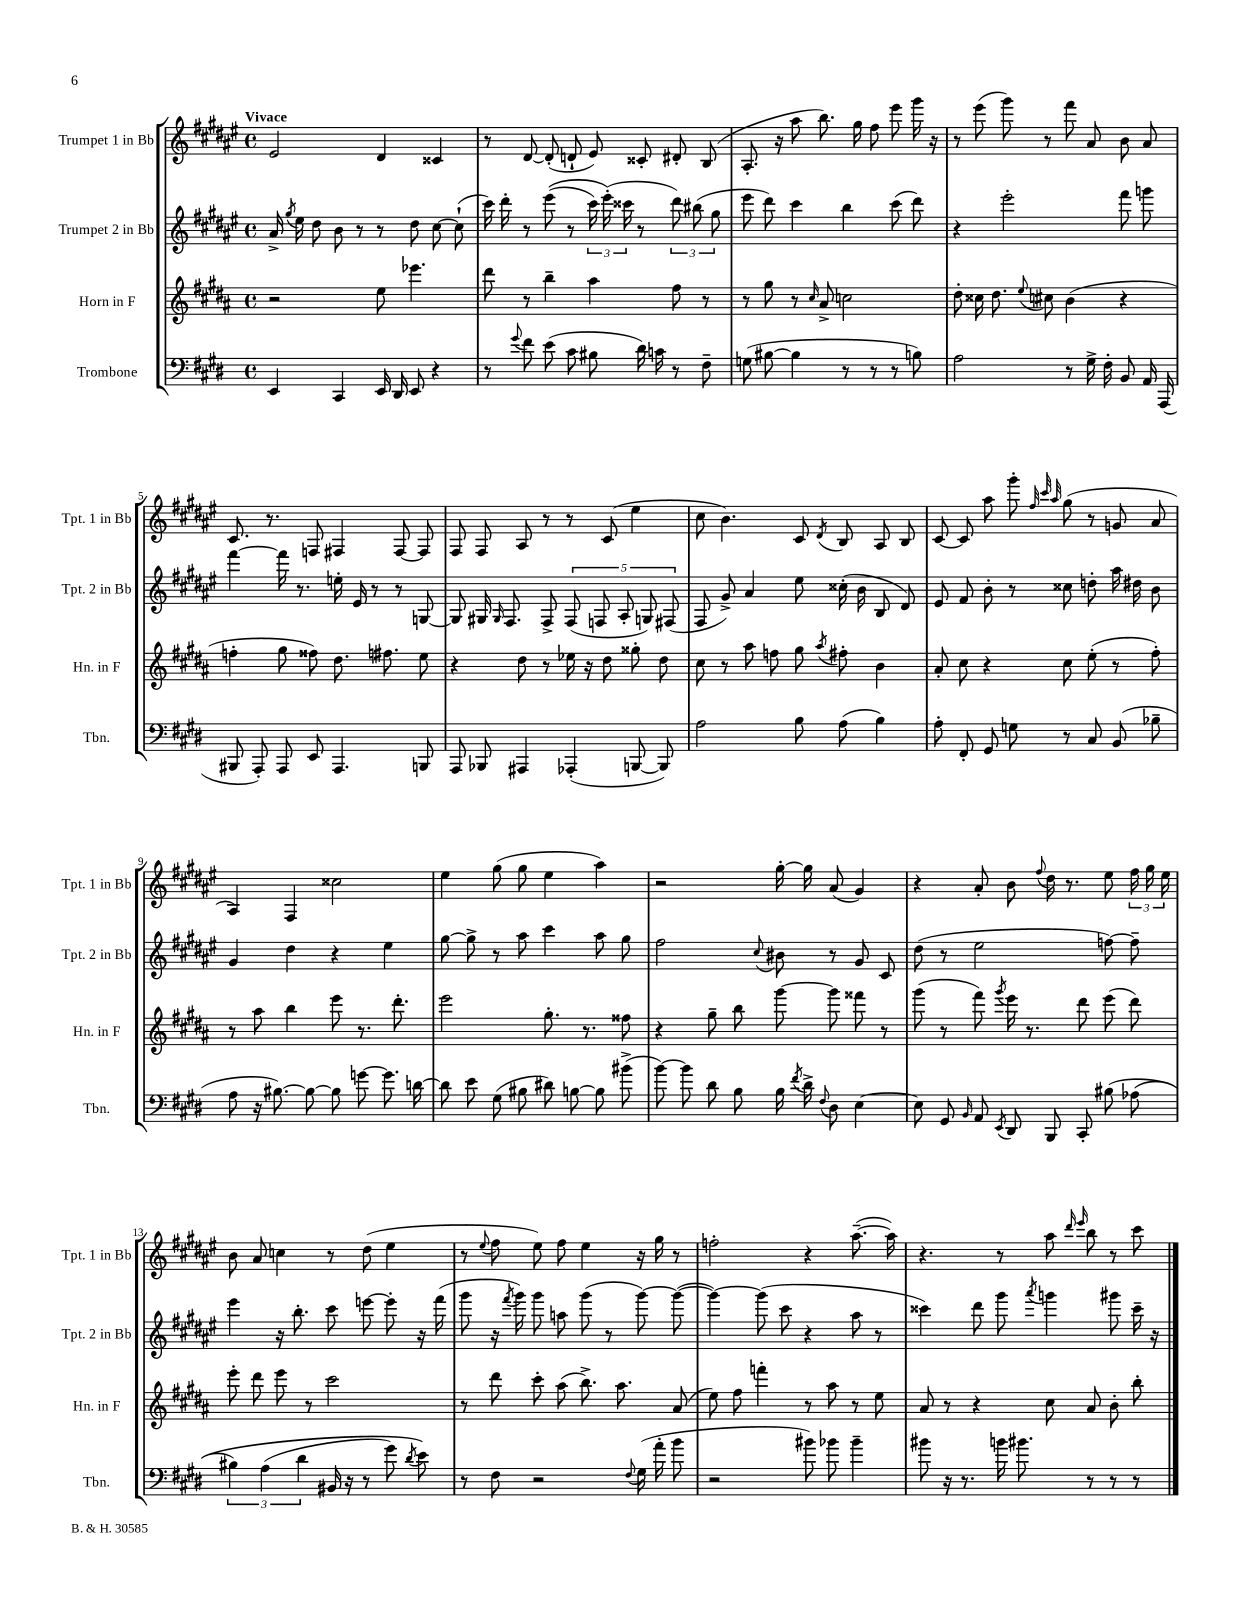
<<
\new StaffGroup <<
\new Staff = "s0" \with { instrumentName = "Trumpet 1 in Bb" shortInstrumentName = "Tpt. 1 in Bb" } {
    \clef treble \key fis \major \defaultTimeSignature \time 4/4 \tempo "Vivace"
    \autoBeamOff eis'2 dis'4 cisis'4 |
    r8 dis'8~ dis'8-.( d'8-! eis'8) cisis'8-. dis'8-. b8( |
    ais8.-. r16 ais''8 b''8.) gis''16 fis''8 eis'''8 gis'''16 r16 |
    r8 eis'''8( gis'''8) r8 fis'''8 ais'8 b'8 ais'8 |
    cis'8. r8. f8 fis4 fis8~ fis8 |
    fis8 fis8 ais8 r8 r8 cis'8( eis''4 |
    cis''8 b'4.) cis'8 \acciaccatura { dis'8 } b8 ais8 b8 |
    cis'8~ cis'8 ais''8 gis'''8-. \grace { fis''32 cis'''32 ais''32 } gis''8( r8 g'8 ais'8 |
    ais4) fis4 cisis''2 |
    eis''4 gis''8( gis''8 eis''4 ais''4) |
    r2 gis''16~-. gis''16 ais'8( gis'4) |
    r4 ais'8-. b'8 \appoggiatura { fis''8 } dis''16 r8. eis''8 \tuplet 3/2 { fis''16 gis''16 eis''16 } |
    b'8 ais'8 c''4 r8 dis''8( eis''4 |
    r8 \appoggiatura { eis''8 } fis''8 eis''8) fis''8 eis''4 r16 gis''16 r8 |
    f''2-. r4 ais''8.~--( ais''16) |
    r4. r8 ais''8 \grace { dis'''16 eis'''16 } b''8 r8 cis'''8 \bar "|." |
}
\new Staff = "s1" \with { instrumentName = "Trumpet 2 in Bb" shortInstrumentName = "Tpt. 2 in Bb" } {
    \clef treble \key fis \major \defaultTimeSignature \time 4/4
    \autoBeamOff ais'16-> \acciaccatura { gis''8 } eis''16 dis''8 b'8 r8 r8 dis''8 cis''8~ cis''8-!( |
    cis'''16) dis'''16-. r8 eis'''8(\( r8 \tuplet 3/2 { cis'''16) eis'''16-.(\) cisis'''16 } r8 \tuplet 3/2 { dis'''8) bis''8( gis''8 } |
    eis'''8 dis'''8) cis'''4 b''4 cis'''8( dis'''8) |
    r4 eis'''2-. fis'''8 g'''8 |
    fis'''4~ fis'''16 r8. e''16-. eis'16 r8 r8 g8~ |
    g8 gis16 \grace { gis16 } fis8. fis8-> \tuplet 5/4 { fis8( f8 ais8-. g8) fis8( } |
    fis8 gis'8->) ais'4 eis''8 cisis''16-.( b'16 b8 dis'8) |
    eis'8 fis'8 b'8-. r8 cisis''8 d''8-. ais''16 dis''16 b'8 |
    gis'4 dis''4 r4 eis''4 |
    gis''8~ gis''8-> r8 ais''8 cis'''4 ais''8 gis''8 |
    fis''2 \appoggiatura { cis''8 } bis'8 r8 gis'8 cis'8 |
    dis''8( r8 eis''2 f''8~) f''8-- |
    eis'''4 r16 b''8.-. cis'''8 e'''8~ e'''8-. r16 fis'''16( |
    gis'''8 r16 \acciaccatura { fis'''8 } gis'''16) gis'''8 a''8 gis'''8( r8 gis'''8~) gis'''8~( |
    gis'''4~) gis'''8( cis'''8 r4 ais''8 r8 |
    cisis'''4) dis'''8 gis'''8 \acciaccatura { ais'''8 } g'''4 gis'''8 cisis'''16-- r16 \bar "|." |
}
\new Staff = "s2" \with { instrumentName = "Horn in F" shortInstrumentName = "Hn. in F" } {
    \clef treble \key b \major \defaultTimeSignature \time 4/4
    \autoBeamOff r2 e''8 ees'''4. |
    dis'''8 r8 b''4-- ais''4 fis''8 r8 |
    r8 gis''8 r8 \grace { cis''16 } ais'8-> c''2 |
    dis''8-. cisis''16 dis''8. \appoggiatura { e''8 } cis''8 b'4( r4 |
    f''4-. gis''8 fisis''8) dis''8. fis''8. e''8 |
    r4 dis''8 r8 ees''16 r16 dis''8 gisis''8-. dis''8 |
    cis''8 r8 ais''8 f''8 gis''8 \acciaccatura { ais''8 } fis''8-. b'4 |
    ais'8-. cis''8 r4 cis''8 e''8-.( r8 fis''8-.) |
    r8 ais''8 b''4 e'''8 r8. dis'''8.-. |
    e'''2 gis''8.-. r8. fisis''8 |
    r4 gis''8-- b''8 gis'''8~ gis'''8 fisis'''8 r8 |
    gis'''8( r8 fis'''8) \acciaccatura { gis'''8 } e'''16 r8. dis'''8 e'''8( dis'''8) |
    e'''8-. dis'''8 e'''8 r8 cis'''2 |
    r8 dis'''8 cis'''8-. ais''8( b''8.->) ais''8. ais'8( |
    e''8) fis''8 f'''4-. r8 ais''8 r8 e''8 |
    ais'8 r8 r4 cis''8 ais'8 b'8-. b''8-. \bar "|." |
}
\new Staff = "s3" \with { instrumentName = "Trombone" shortInstrumentName = "Tbn." } {
    \clef bass \key e \major \defaultTimeSignature \time 4/4
    \autoBeamOff e,4 cis,4 e,16 dis,16 e,8 r4 |
    r8 \appoggiatura { gis'8 } fis'8 e'8( cis'8 bis8 dis'16) c'16 r8 fis8-- |
    g8( bis8~ bis4 r8 r8 r8 b8) |
    a2 r8 gis16-> fis16-. b,8 a,16 a,,16( |
    bis,,8 a,,8-.) a,,8 e,8 a,,4. b,,8 |
    a,,8 bes,,8 ais,,4 aes,,4-.( b,,8~ b,,8) |
    a2 b8 a8( b4) |
    a8-. fis,8-. gis,8 g8 r8 cis8 b,8( bes8-- |
    a8 r16 bis8.~) bis8~ bis8 g'8~ g'8. d'16~ |
    d'8 e'8 gis8( bis8 dis'8) b8~ b8 bis'8->( |
    b'8~) b'8 dis'8 b8 b16 \acciaccatura { fis'8 } dis'16-> \appoggiatura { fis8 } dis8 e4~ |
    e8 gis,8 \grace { b,16 } a,8 \acciaccatura { e,8 } dis,8 b,,8 cis,8-. bis8( aes8\( |
    \tuplet 3/2 { bis4) a4( dis'4 } bis,16 r16 r8 gis'8) \acciaccatura { dis'8 } e'8\) |
    r8 fis8 r2 \appoggiatura { fis8 } gis16( a'16-. b'8 |
    r2 bis'8) bes'8 bes'4-- |
    bis'8 r16 r8. b'16 bis'8. r8 r8 r8 \bar "|." |
}
>>
>>
